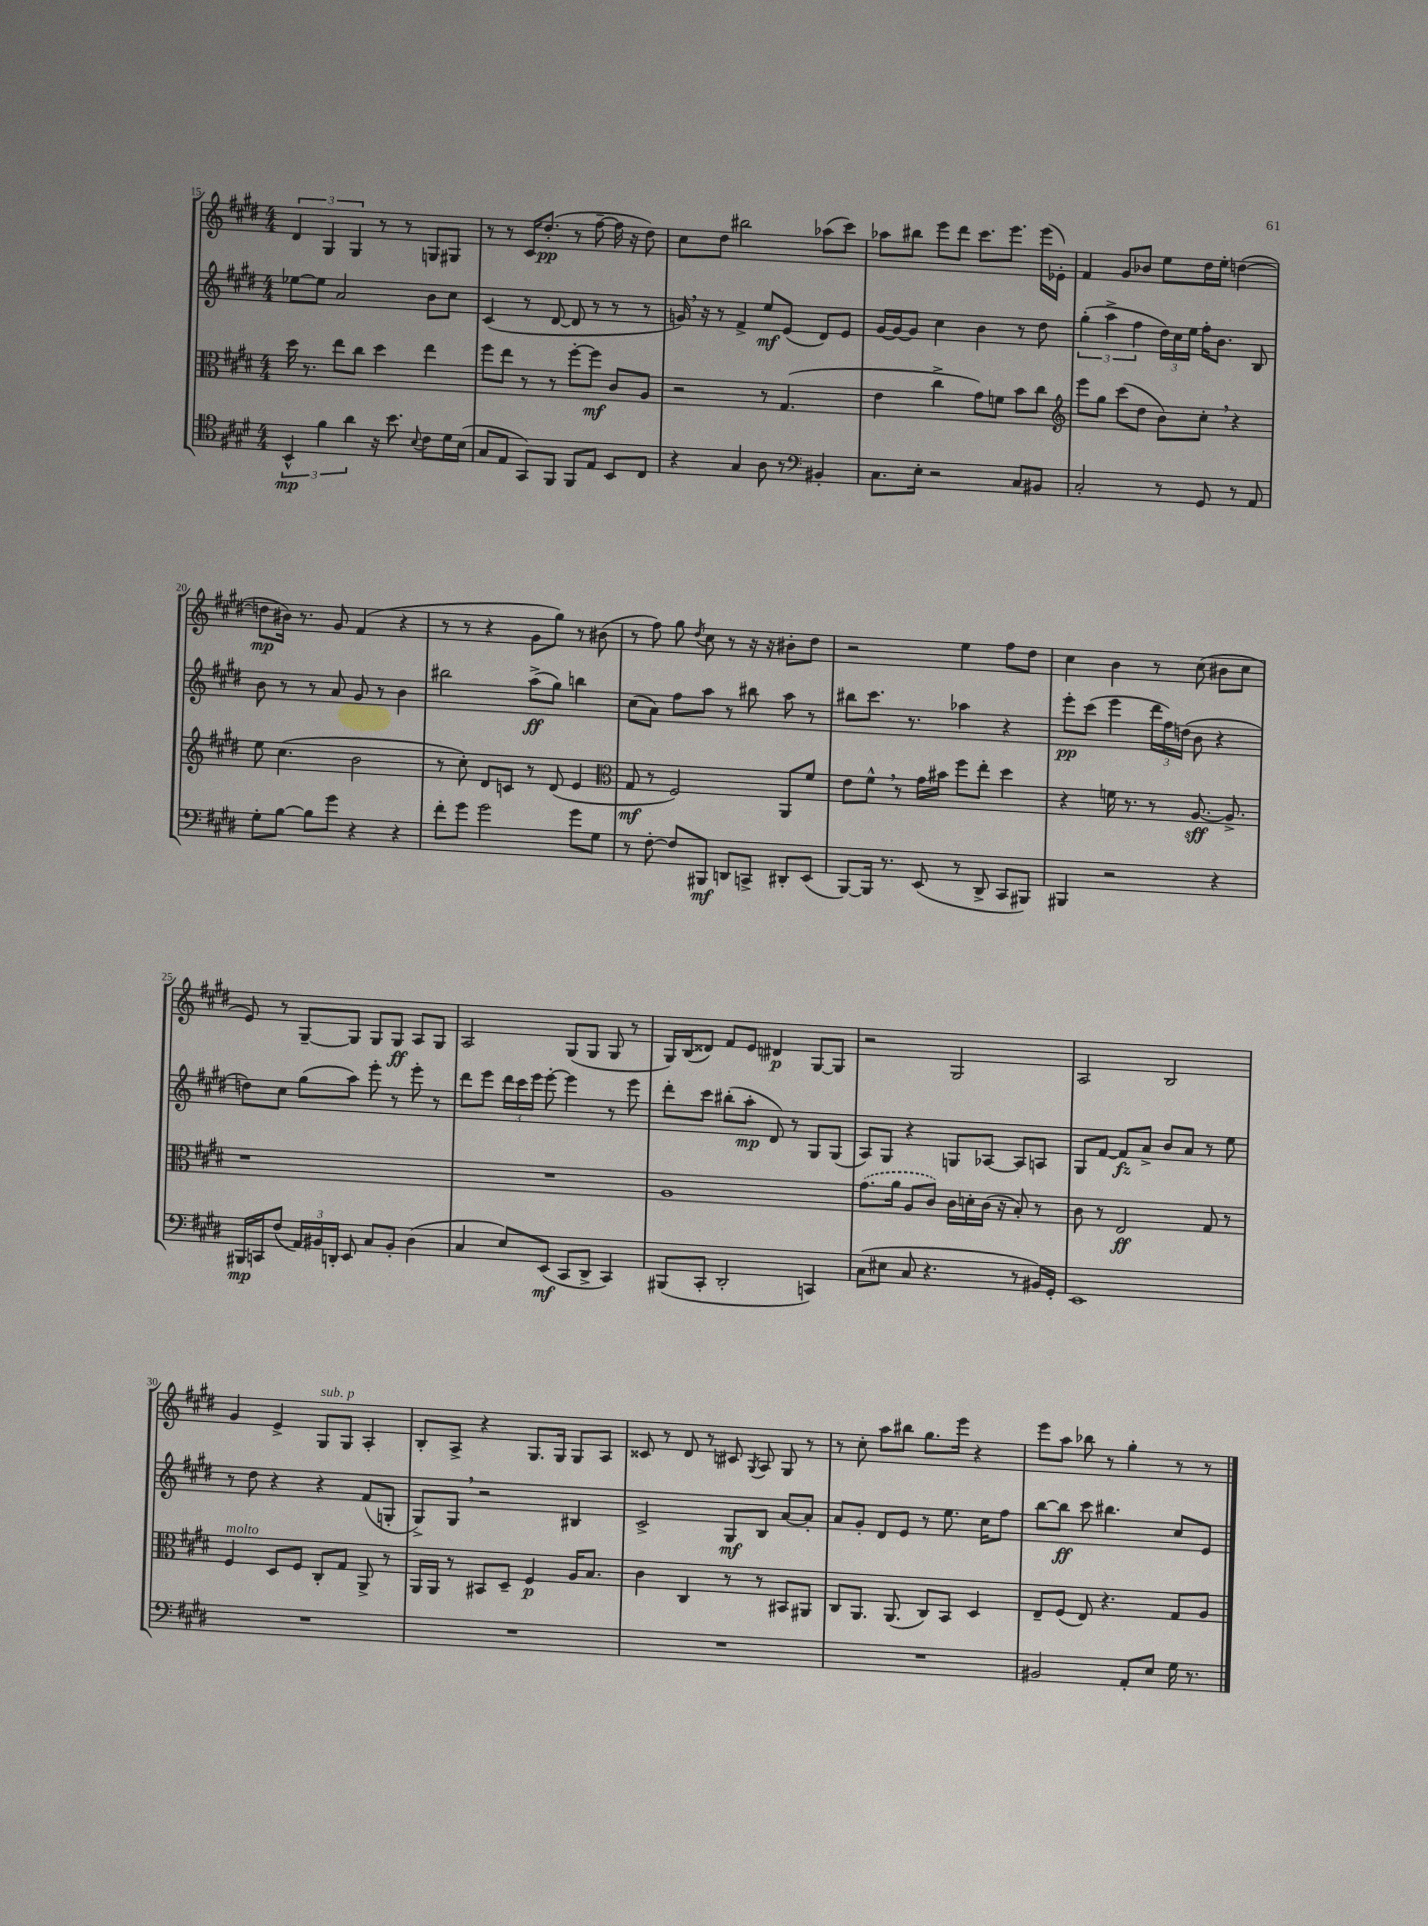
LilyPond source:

<<
\new StaffGroup <<
\new Staff = "s0" {
    \clef treble \key e \major \numericTimeSignature \time 4/4
    \autoBeamOff \tuplet 3/2 { dis'4 gis4 gis4 } r8 r8 g8[ gis8] |
    r8 r8 cis'16[ dis''8.]-.\pp( r8 fis''8~-- fis''16 r16 dis''8) |
    cis''8[ dis''8] bis''2 aes''8[( cis'''8]) |
    aes''8[ bis''8] e'''8[ dis'''8] cis'''8.[ e'''8.] e'''16[( ees'16]-.) |
    fis'4 gis'8[ bes'8] e''8[ dis''16 e''16]-. d''4~( |
    d''8[\mp bis'16]) r8. gis'8 fis'4( r4 |
    r8 r8 r4 gis'8[ gis''8]) r8 bis'8( |
    r8 fis''8) gis''8 \acciaccatura { dis''8 } cis''8 r8 r16 r16 bis'8[-. dis''8] |
    r2 e''4 fis''8[ dis''8] |
    cis''4 b'4 r8 cis''8( bis'8[ cis''8] |
    e'8) r8 gis8[~-- gis8] gis8[ gis8]\ff a8[ gis8] |
    a2 gis8[( gis8] gis8 r8 |
    gis16[) b16( disis'8]) fis'8[ e'8] dis'4\p gis8[~ gis8] |
    r2 gis2 |
    a2 b2 |
    gis'4 e'4-> gis8[^\markup { \italic "sub. p" } gis8] a4-. |
    b8[-. a8]-> r4 gis8.[ gis16] gis8[ a8] |
    cisis'8 r8 dis'8 r8 cis'8 \acciaccatura { gis8 } a8 gis8 r8 |
    r8 cis''8-. a''8[ bis''8] gis''8.[ e'''16] r4 |
    e'''8[ a''8] bes''8 r8 gis''4-. r8 r8 \bar "|." |
}
\new Staff = "s1" {
    \clef treble \key e \major \numericTimeSignature \time 4/4
    \autoBeamOff ees''8[~ ees''8] a'2 b'8[ cis''8] |
    cis'4( r8 dis'8~ dis'8 r8 r8 r8 |
    g'16) \breathe r16 r8 fis'4-> e''8[\mf e'8]( dis'8[) e'8] |
    gis'16[~ gis'16~ gis'8] cis''4 b'4 r8 dis''8 |
    \tuplet 3/2 { gis''4-.( a''4-> fis''4 } \tuplet 3/2 { dis''16[) cis''16 e''16] } fis''16[-. b'8.] b8 |
    b'8 r8 r8 a'8 gis'8 r8 b'4 |
    bis''2 a''8[->\ff( gis''8]) b''4 |
    cis''8[( a'8]) fis''8[ a''8] r8 bis''8 a''8 r8 |
    bis''8[ cis'''8.] r8. aes''4 r4 |
    e'''8[-.\pp cis'''8]( e'''4 \tuplet 3/2 { dis'''16[ fis''16) d''16]( } b'8 r4 |
    d''8[) cis''8] gis''8[( a''8]) e'''8-. r8 e'''8-. r8 |
    dis'''8[ e'''8] \tuplet 3/2 { dis'''16[ cis'''16 e'''16] } e'''8~-. e'''4 r8 e'''8 |
    dis'''8[-. cis'''8] bis''8[-.( a''8]-.\mp dis'8) r8 gis8[ gis8]( |
    a8[) gis8] r4 g8[ aes8]~ aes8[ a8] |
    gis8[ fis'8]~ fis'8[\fz a'8]-> b'8[ a'8] r8 e''8 |
    r8 dis''8 r4 r4 fis'8[( g8]-. |
    gis8[->) gis8] \breathe r2 bis4 |
    cis'2-> gis8[\mf b8] a'8[~ a'8]-. |
    a'8[ gis'8]-. dis'8[ e'8] r8 e''8. cis''16[ fis''8] |
    b''8[~ b''8]\ff cis'''8 bis''4. cis''8[ e'8] \bar "|." |
}
\new Staff = "s2" {
    \clef alto \key e \major \numericTimeSignature \time 4/4
    \autoBeamOff dis''16 r8. e''8[ cis''8] dis''4 e''4 |
    fis''8[ e''8] r8 r8 fis''8[~-. fis''8]\mf cis'8[ a8] |
    r2 r8 gis4.( |
    e'4 cis''4-> gis'8[) f'8] b'8[ cis''8] |
    \clef treble e'''8[ gis''8] cis'''8[( dis''8] b'8[) cis''8]-. \breathe r4 |
    e''8 cis''4.( b'2 |
    r8 cis''8-.) dis'8[ c'8] r8 dis'8( e'4 |
    \clef alto gis8\mf r8 fis2) a,8[ fis'8] |
    e'8[ fis'8]-^ \breathe r8 gis'16[ bis'16] fis''8[ e''8]-. dis''4 |
    r4 f'16 r8. r8 a8.~\sff a8.-> |
    r1 |
    R1 |
    a1 |
    \once \slurDashed gis'8.[( a'16] a8[ cis'8]) cis'16[ d'16-. cis'16]( r16 b8-.) r8 |
    cis'8 r8 e2\ff gis8 r8 |
    fis4^\markup { \italic "molto" } dis8[ fis8] cis8[-. gis8] a,8-> r8 |
    a,16[ a,16] r8 bis,8[ dis8]-- fis4\p a16[ b8.] |
    cis'4 cis4 r8 r8 bis,8[ ais,8] |
    cis8[ a,8.] a,8.( cis8[) b,8] dis4 |
    e8[-- fis8]( e8) r4. gis8[ a8] \bar "|." |
}
\new Staff = "s3" {
    \clef tenor \key e \major \numericTimeSignature \time 4/4
    \autoBeamOff \tuplet 3/2 { b,4-^\mp fis'4 a'4 } r16 b'8. \appoggiatura { b8 } cis'8[ dis'16 b16]( |
    gis8[ e8] gis,8[) fis,8] fis,8[ e8] b,8[ cis8] |
    r4 gis4 a8 r8 \clef bass bis,4-. |
    cis8.[ e16]-. r2 cis8[ bis,8] |
    cis2-. r8 gis,8 r8 a,8 |
    gis8[-. b8]~ b8[ gis'8] r4 r4 |
    fis'8[-. gis'8] gis'2 gis'8[ gis8] |
    r8 fis8~-. fis8[ bis,,8]\mf d,8[ c,8]-> dis,8[-. e,8]( |
    b,,8[~) b,,16] r8. e,8( r8 dis,8-> cis,8[ bis,,8]) |
    bis,,4 r2 r4 |
    bis,,16[\mp c,16 fis8]( \tuplet 3/2 { a,16[) bis,16 d,16]-. } e,8 cis8[ bis,8]-. dis4( |
    cis4 e8[) e,8]\mf( cis,8[ dis,8]-> cis,4) |
    bis,,8[( cis,8]-. dis,2-. c,4) |
    cis8[( eis8] cis8 r4. r8 bis,16[) gis,16]-. |
    e,1 |
    R1 |
    R1 |
    R1 |
    R1 |
    bis,2 a,8[-. e8] gis16 r8. \bar "|." |
}
>>
>>
\layout { \context { \Score currentBarNumber = #15 } }
